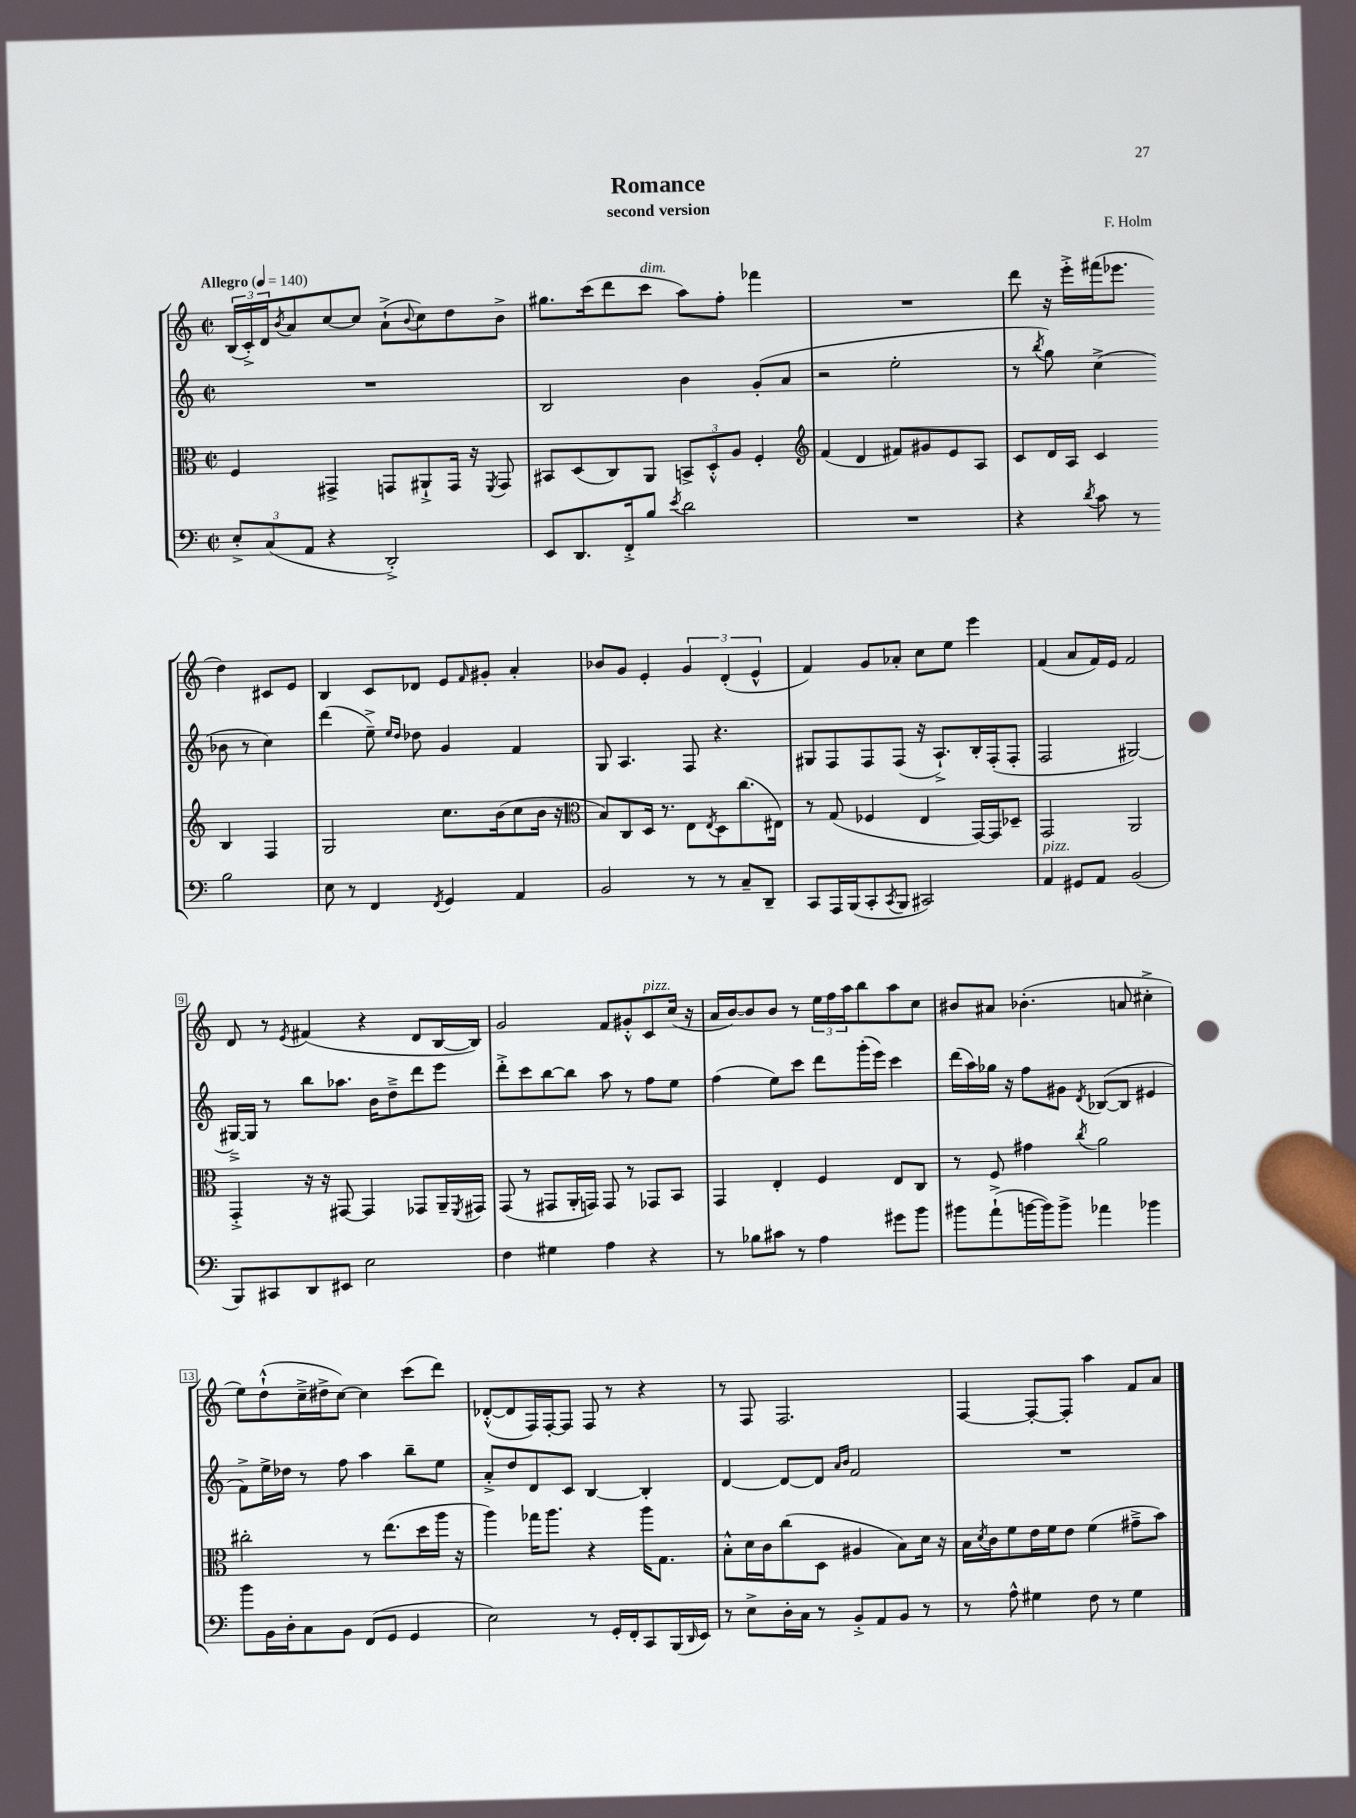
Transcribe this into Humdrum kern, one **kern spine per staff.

**kern	**kern	**kern	**kern
*part4	*part3	*part2	*part1
*staff4	*staff3	*staff2	*staff1
*clefF4	*clefC3	*clefG2	*clefG2
*k[]	*k[]	*k[]	*k[]
*M2/2	*M2/2	*M2/2	*M2/2
*met(c|)	*met(c|)	*met(c|)	*met(c|)
*MM140	*MM140	*MM140	*MM140
=1	=1	=1	=1
!	!	!	!LO:TX:a:B:t=Allegro
12E'^/L	4F/	1r	(24B/LL
.	.	.	24c'^/)
(12C/	.	.	24d/J
.	.	.	8qb/
.	.	.	8a/
12AA/J	.	.	.
4r	4GG#X^/	.	[8cc/
.	.	.	8cc/J]
2DD'^/)	8GGn/L	.	(8a`^\L
.	.	.	8qqb/
.	8AA#X`^/	.	8cc\)
.	16GG/Jk	.	8dd\
.	16r	.	.
.	8qFF/	.	.
.	8GG/	.	8b^\J
=2	=2	=2	=2
8EE/L	8BB#X/L	2B/	8.gg#X\L
8.DD/	(8D/	.	.
.	.	.	(16ccc\k
.	8C/)	.	8ddd\
16FF'^/k	.	.	.
!	!	!	!LO:TX:a:i:t=dim.
8B/J	8AA/J	.	8ccc\J
8qe/	.	.	.
2d\	12BBn^/L	4b\	8aa\L)
.	12D'^^/	.	.
.	.	.	8ff'\J
.	12A/J	.	.
.	4F'/	(8g'/L	4fff-X\
.	.	8a/J	.
=3	=3	=3	=3
*	*clefG2	*	*
1r	(4f/	2r	1r
.	4d/	.	.
.	8f#X/L)	2ee'\	.
.	8g#X/	.	.
.	8e/	.	.
.	8A/J	.	.
=4	=4	=4	=4
4r	8c/L	8r	8ddd\
.	.	8qbb/	.
.	16d/L	8gg\)	16r
.	16A/JJ	.	16eee'^\LL
8qd/	.	.	.
8c\	4c/	(4cc^\	(16fff#X\J
.	.	.	8.eee-X\J
8r	.	.	.
2B\	4B/	8b-X\	4dd\)
.	.	8r	.
.	4F/	4cc\)	8c#X/L
.	.	.	8e/J
!!LO:LB:g=z
=5	=5	=5	=5
8E\	2G/	(4ddd\	4B/
8r	.	.	.
4FF/	.	8ee~^\)	8c/L
.	.	16qqee/LL	.
.	.	16qqdd/JJ	.
.	.	8dd-X\	8d-X/J
8qFF/	.	.	.
4GG/	8.cc\L	4g/	8e/L
.	.	.	16qqf/
.	.	.	8g#X'/J
.	(16b\k	.	.
4AA/	8cc\	4f/	4a'/
.	16b\Jk	.	.
.	16r	.	.
=6	=6	=6	=6
*	*clefC3	*	*
2BB/	8B/L)	8G/	8b-X/L
.	8C/	4.A/	8g/J
.	16D/Jk	.	4e'/
.	8.r	.	.
8r	8E\L	8F/	6g/
.	8qE/	.	.
8r	8D\	4.r	.
.	.	.	(6d'/
8C~/L	(8.cc\	.	.
.	.	.	6e^^/
8DD~/J	.	.	.
.	16E#X\Jk)	.	.
=7	=7	=7	=7
8CC/L	8r	8G#X/L	4f/)
16AAA/L	(8G/	8F/	.
(16BBB/J	.	.	.
8CC'/	4F-X/	8F/	8g/L
8qCC/	.	.	.
8BBB/J	.	(8F/J	8a-X'/J
2CC#X/)	4E/	16r	8cc\L
.	.	8.A`^/L)	.
.	.	.	8ee\J
.	[16GG/LL)	16B'/L	4eee\
.	16GG/J]	(16F'/J	.
.	8D-X~/J	8F'/J	.
=8	=8	=8	=8
!LO:TX:a:i:t=pizz.	!	!	!
4AA/	2GG/	2F/	(4f/
8GG#X/L	.	.	8a/L
8AA/J	.	.	16f/L)
.	.	.	16e/JJ
(2BB/	2AA/	[2G#X/)	2f/
!!LO:LB:g=z
=9	=9	=9	=9
8BBB/L)	4GG'^/	16G#X~^/LL_	8d/
.	.	16G#/JJ]	.
8CC#X/	.	8r	8r
.	.	.	8qe/
8DD/	16r	8bb\L	(4f#X/
.	16r	.	.
8EE#X/J	[8GG#X/	8.aa-X\J	.
2E\	4GG#/]	.	4r
.	.	16b\KL	.
.	.	8dd~^\	.
.	8GG-X/L	8ddd\	8d/L
.	16AA~/L	8eee\J	[16B/L
.	8qFF/	.	.
.	16GG#X/JJ	.	16B/JJ])
=10	=10	=10	=10
4F\	(8GG/	8ddd'^\L	2g/
.	8r	8ccc\	.
4G#X\	8GG#X/L	[8bb\	.
.	16AA'/L	8bb\J]	.
.	16GGn/JJ)	.	.
4A\	8GG/	8aa\	8f/L
.	8r	8r	8g#X'^^/
!	!	!	!LO:TX:a:i:t=pizz.
4r	8GG-X/L	8ff\L	8c/
.	8BB/J	8ee\J	(16cc/Jk
.	.	.	16r
=11	=11	=11	=11
8r	4GG/	(4ff\	16a/LL
.	.	.	[16b/J)
8B-X\L	.	.	8b/]
8c#X\J	4E'/	8ee\L)	8b/J
8r	.	8ccc\J	8r
4A\	4F/	8ddd\L	24ee\LL
.	.	.	24ff\
.	.	.	24aa\J
.	.	(16ggg'\L	8bb\
.	.	16eee\JJ)	.
8g#X\L	8E/L	4ccc\	8aa\
8b\J	8C/J	.	8cc\J
=12	=12	=12	=12
8b#X\L	8r	(16ddd\LL	8b#X/L
.	.	16aa\)	.
(8a`^\	8F/	16gg-X\JJ	8a#X/J
.	.	16r	.
[16bn\L	4g#X\	8ff\L	(4.b-X'\
16b\J])	.	.	.
8b^\J	.	8g#X\J	.
.	8qcc/	8qd/	.
4a-X\	2a\	([8B-X/L	.
.	.	8B-/J]	8an/
4b-X\	.	4e#X/	4cc#X'^\
!!LO:LB:g=z
=13	=13	=13	=13
8b\L	2cc#X'\	8f^\L)	8ee\L)
16BB\L	.	16ee^\L	(8dd`^^\
16D'\J	.	16dd-X\JJ	.
8C\	.	8r	16cc~^\L
.	.	.	16dd#X^\J
8BB\J	.	8ff\	[8cc\J)
(8FF/L	8r	4aa\	4cc\]
8GG/J	(8.ee\L	.	.
4GG/	.	8bb~\L	(8ccc\L
.	16dd\L	.	.
.	16aa\JJ	8ee\J	8ddd\J)
.	16r	.	.
=14	=14	=14	=14
2E\)	4aa\)	8a'^/L	([8d-X'^^/L
.	.	8dd/	8d-/]
.	16gg-X\KL	8d/	16F/L)
.	8.aa\J	.	[16F'/J
.	.	8c/J	8F/J]
8r	4r	[4B/	8F/
16GG'/LL	.	.	8r
16FF'/J	.	.	.
8CC/	16aa\KL	4B'/]	4r
.	8.G\J	.	.
(16BBB/L	.	.	.
16qqDD/	.	.	.
16EE/JJ)	.	.	.
=15	=15	=15	=15
8r	8B'^^\L	[4d/	8r
8E^\L	16d\L	.	8F/
.	16c\J	.	.
16D'\L	(8cc\	8d/L_	2.F/
16C\JJ	.	.	.
8r	8D\J	8d/J]	.
.	.	16qqa/LL	.
.	.	16qqb/JJ	.
8BB'^/L	4A#X/	2f/	.
8AA/	.	.	.
8BB/J	8B\L)	.	.
8r	16d\Jk	.	.
.	16r	.	.
=16	=16	=16	=16
8r	16B\LL	1r	[4F/
.	8qd/	.	.
.	16c\J	.	.
8A^^\	8f\	.	.
4G#X\	16e\L	.	8F'/L_
.	16f\J	.	.
.	8e\J	.	8F'/J]
8F\	(4f\	.	4aa\
8r	.	.	.
4G#\	8g#X~^\L	.	8f/L
.	8b\J)	.	8a/J
==	==	==	==
*-	*-	*-	*-
